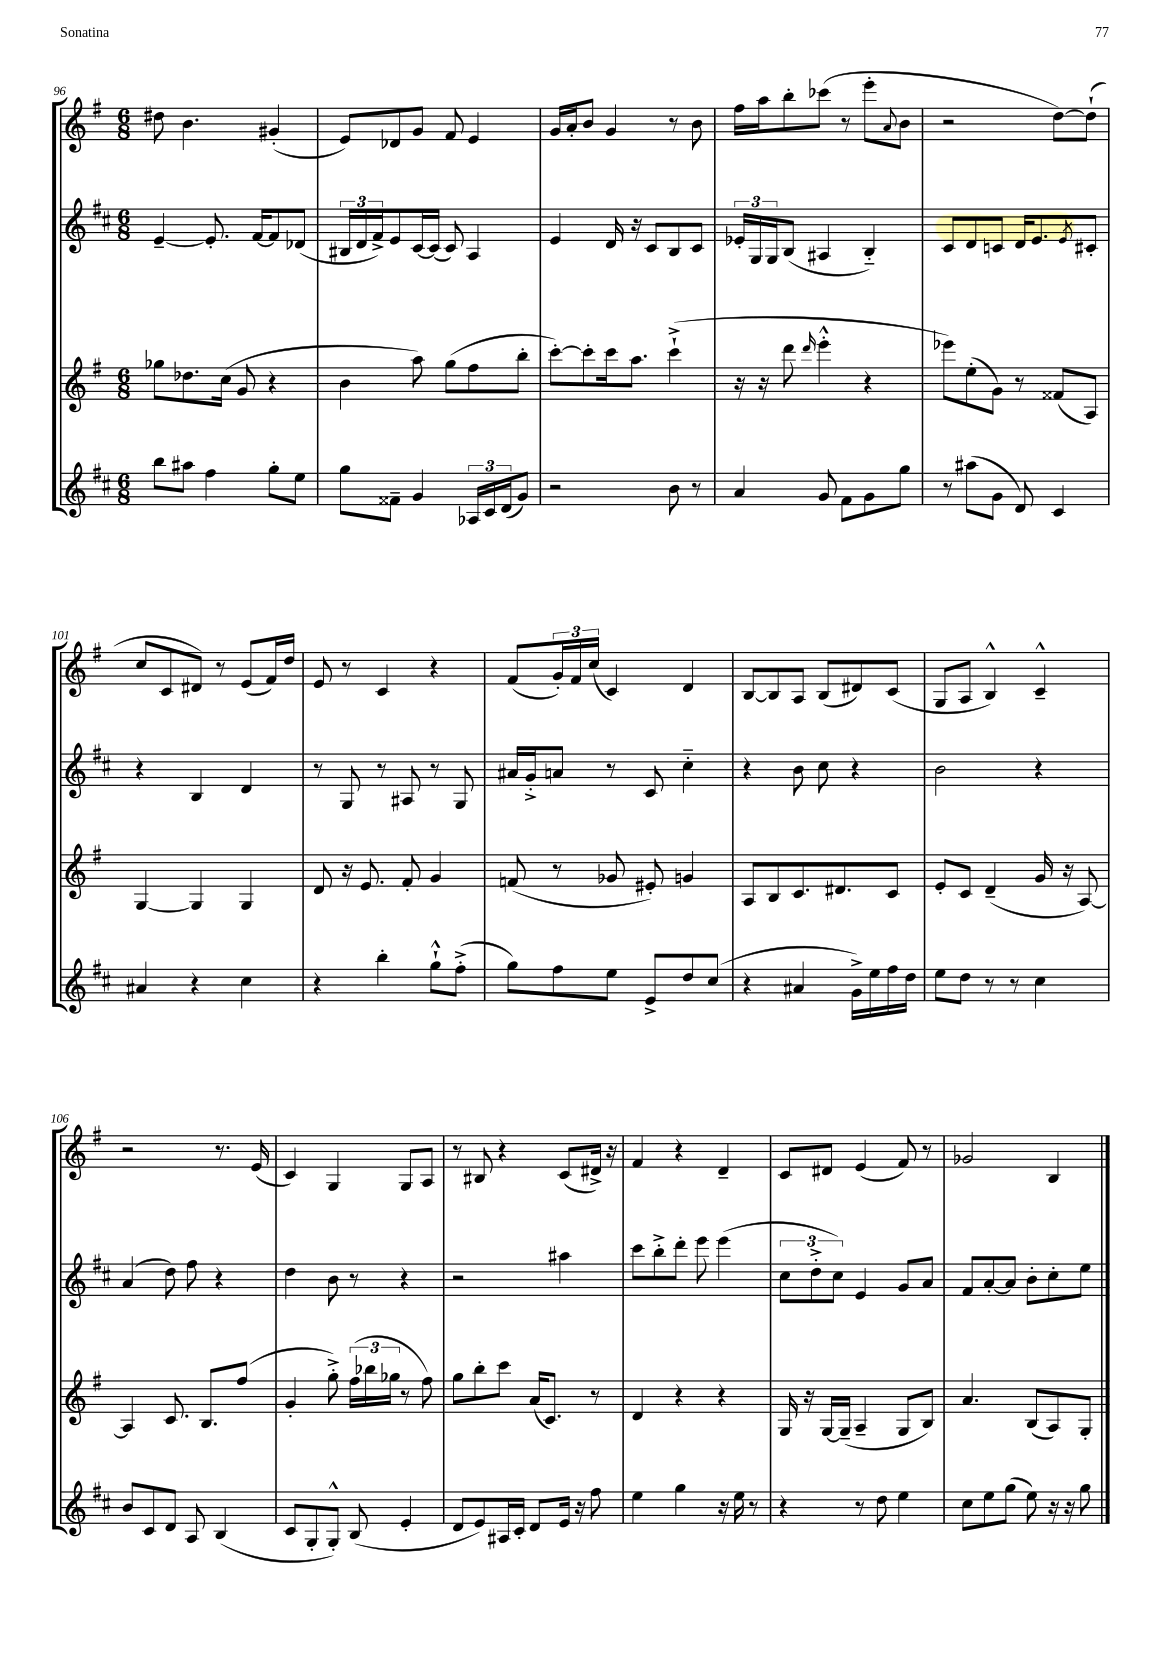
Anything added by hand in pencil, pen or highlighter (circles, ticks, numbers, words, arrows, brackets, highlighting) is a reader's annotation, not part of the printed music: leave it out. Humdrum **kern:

**kern	**kern	**kern	**kern
*staff4	*staff3	*staff2	*staff1
*clefG2	*clefG2	*clefG2	*clefG2
*k[f#c#]	*k[f#]	*k[f#c#]	*k[f#]
*M6/8	*M6/8	*M6/8	*M6/8
8bb	8gg-	[4e~	8dd#
8aa#	8.dd-	.	4.b
4ff#	.	8.e']	.
.	(16cc	.	.
.	8g	.	.
.	.	[16f#	.
8gg'	4r	8f#]	(4g#'
8ee	.	(8d-	.
=	=	=	=
8gg	4b	24B#	8e)
.	.	24d	.
.	.	24f#^)	.
8f##~	.	8e	8d-
4g	8aa)	[16c#	8g
.	.	(16c#]	.
.	(8gg	8c#)	8f#
24A-	8ff#	4A	4e
24c#	.	.	.
(24d	.	.	.
8g)	8bb'	.	.
=	=	=	=
2r	[8ccc')	4e	16g
.	.	.	16a'
.	8ccc']	.	8b
.	16ccc	16d	4g
.	8.aa	16r	.
.	.	8c#	.
8b	(4ccc`^	8B	8r
8r	.	8c#	8b
=	=	=	=
4a	16r	24e-'	16ff#
.	.	24G	.
.	16r	.	16aa
.	.	24G	.
.	8ddd	(8B	8bb'
.	16qqddd	.	.
8g	4eee'^^	4A#	(8ccc-
8f#	.	.	8r
8g	4r	4B'~)	8eee'
.	.	.	8qqa
8gg	.	.	8b
=	=	=	=
8r	8eee-)	8c#	2r
(8aa#	(8ee'	8d	.
8g	8g)	8c	.
8d)	8r	16d	.
.	.	8.e	.
4c#	(8f##	.	[8dd)
.	.	8qe	.
.	8A)	8c#'	(8dd`]
=	=	=	=
4a#	[4G	4r	8cc
.	.	.	8c
4r	4G]	4B	8d#)
.	.	.	8r
4cc#	4G	4d	(8e
.	.	.	16f#)
.	.	.	16dd
=	=	=	=
4r	8d	8r	8e
.	16r	8G	8r
.	8.e	.	.
4bb'	.	8r	4c
.	8f#'	8A#	.
8gg`^^	4g	8r	4r
(8ff#'^	.	8G	.
=	=	=	=
8gg)	(8f	16a#	(8f#
.	.	16g'^	.
8ff#	8r	8a	24g')
.	.	.	24f#
.	.	.	(24cc
8ee	8g-	8r	4c)
8e^	8e#')	8c#	.
8dd	4g	4cc#'~	4d
(8cc#	.	.	.
=	=	=	=
4r	8A	4r	[8B
.	8B	.	8B]
4a#	8.c	8b	8A
.	.	8cc#	(8B
.	8.d#	.	.
16g^)	.	4r	8d#)
16ee	.	.	.
16ff#	8c	.	(8c
16dd	.	.	.
=	=	=	=
8ee	8e'	2b	8G
8dd	8c	.	8A
8r	(4d~	.	4B^^)
8r	.	.	.
4cc#	16g	4r	4c~^^
.	16r	.	.
.	[8A)	.	.
=	=	=	=
8b	4A]	(4a	2r
8c#	.	.	.
8d	8.c	8dd)	.
8A	.	8ff#	.
.	8.B	.	.
(4B	.	4r	8.r
.	(8ff#	.	.
.	.	.	(16e
=	=	=	=
8c#	4g'	4dd	4c)
8G'	.	.	.
8G'^^)	8gg'^)	8b	4G
(8B	(24ff#	8r	.
.	24bb-	.	.
.	24gg-	.	.
4e'	8r	4r	8G
.	8ff#)	.	8A
=	=	=	=
8d	8gg	2r	8r
8e)	8bb'	.	8B#
16A#	8ccc	.	4r
16c#'	.	.	.
8d	(16a	.	.
.	8.c)	.	.
16e	.	4aa#	(8c
16r	.	.	.
8ff#	8r	.	16d#^)
.	.	.	16r
=	=	=	=
4ee	4d	8ccc#	4f#
.	.	8bb'^	.
4gg	4r	8ddd'	4r
.	.	8eee	.
16r	4r	(4eee	4d~
16ee	.	.	.
8r	.	.	.
=	=	=	=
4r	16G	12cc#	8c
.	16r	.	.
.	.	12dd'^	.
.	[16G	.	8d#
.	.	12cc#)	.
.	(16G~]	.	.
8r	4A~	4e	(4e
8dd	.	.	.
4ee	8G	8g	8f#)
.	8B)	8a	8r
=	=	=	=
8cc#	4.a	8f#	2g-
8ee	.	[8a'	.
(8gg	.	8a]	.
8ee)	(8B	8b'	.
16r	8A)	8cc#'	4B
16r	.	.	.
8gg	8G'	8ee	.
==	==	==	==
*-	*-	*-	*-
